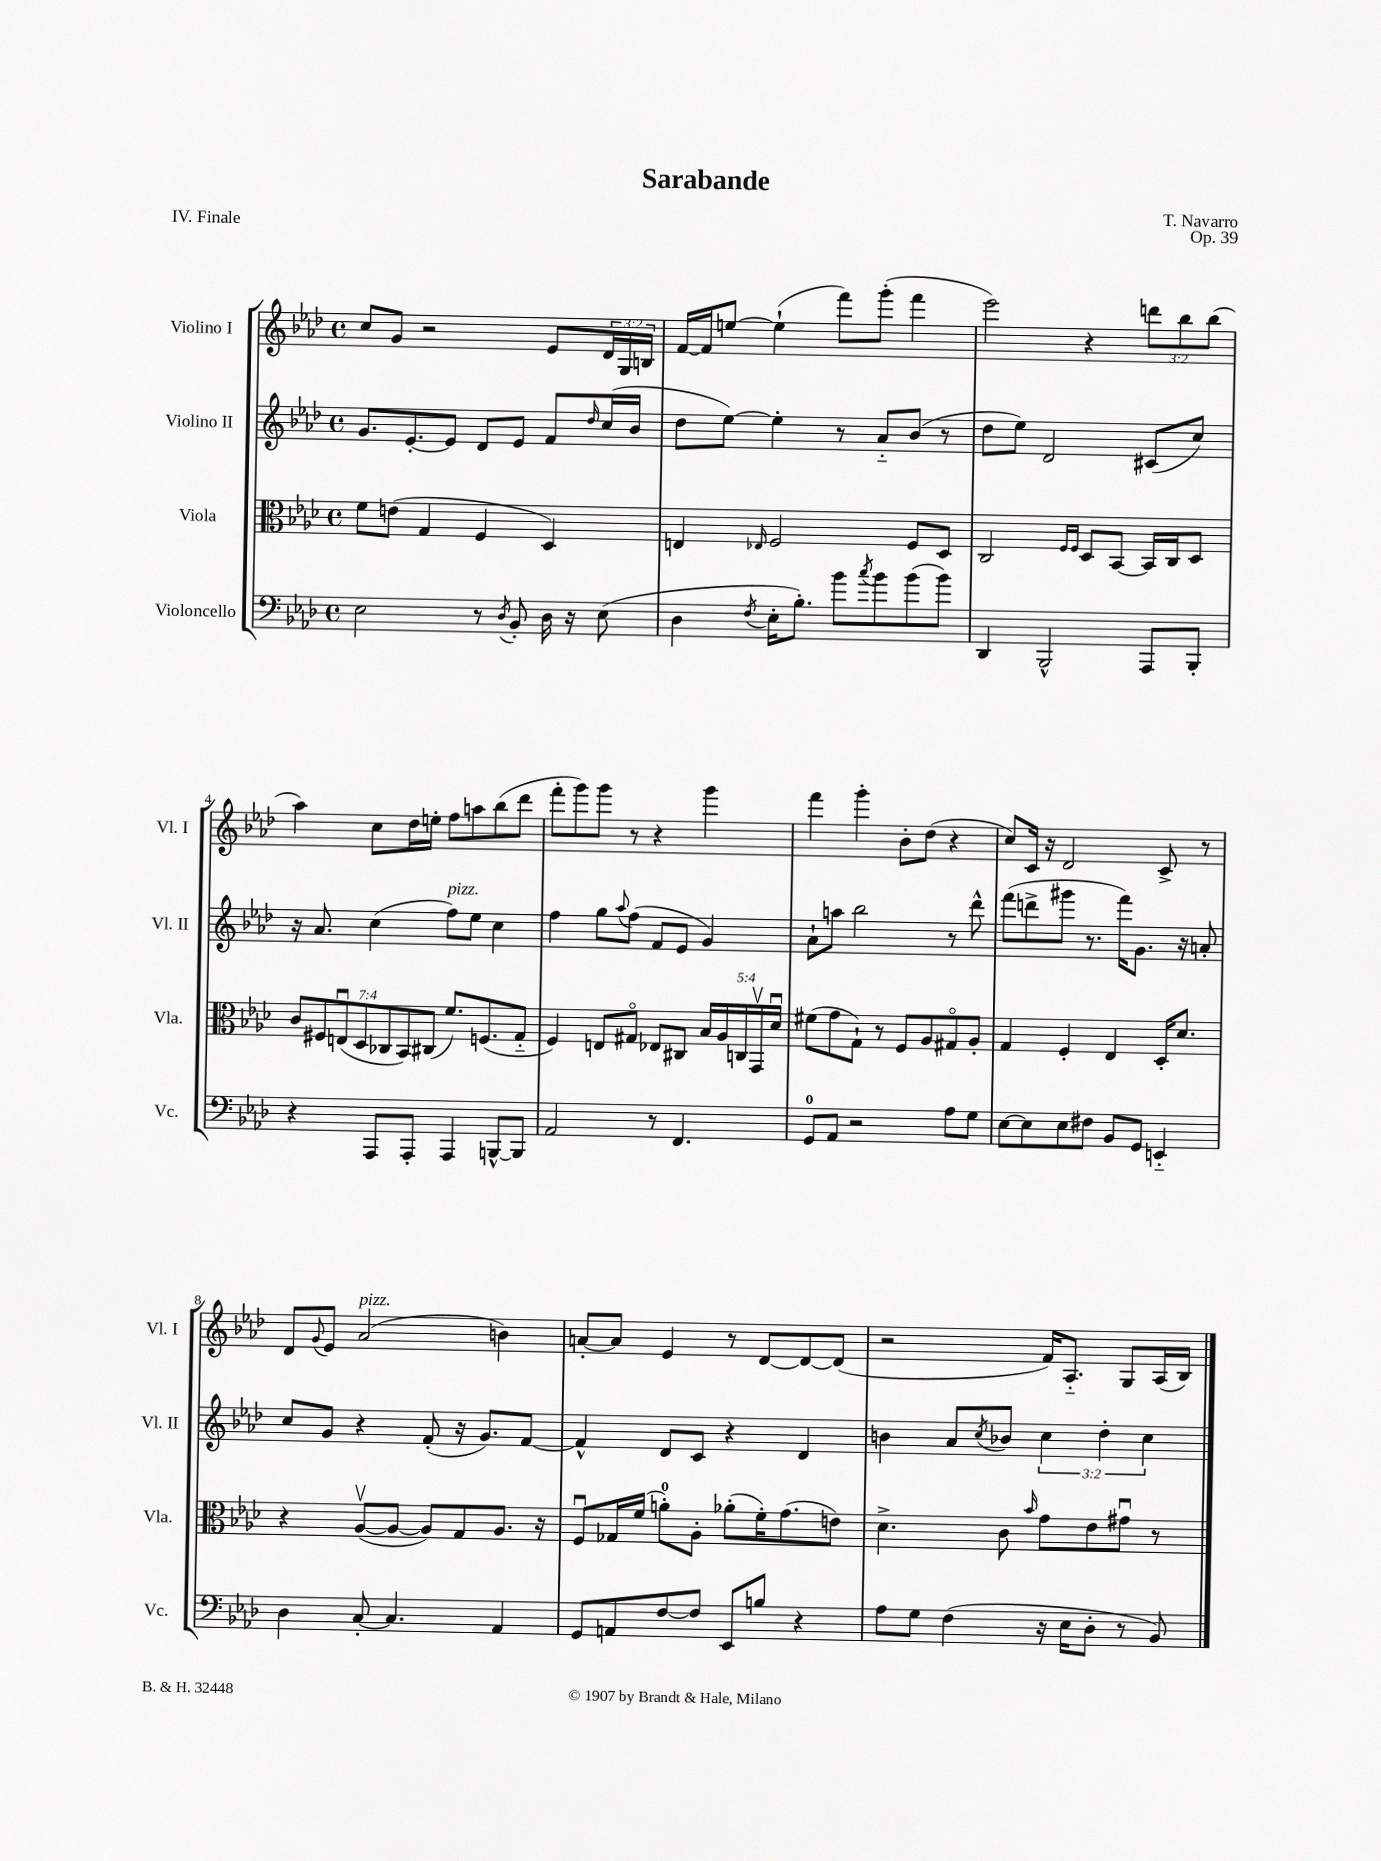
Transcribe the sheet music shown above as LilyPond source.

\header { title = "Sarabande" composer = "T. Navarro" opus = "Op. 39" piece = "IV. Finale" }
<<
\new StaffGroup <<
\new Staff = "s0" \with { instrumentName = "Violino I" shortInstrumentName = "Vl. I" } {
    \clef treble \key aes \major \defaultTimeSignature \time 4/4 \override Staff.TupletNumber.text = #tuplet-number::calc-fraction-text
    c''8 g'8 r2 ees'8 \tuplet 3/2 { des'16 g16 b16 } |
    f'16~ f'16 e''8~ e''4-!( f'''8) g'''8-.( f'''4 |
    ees'''2) r4 \tuplet 3/2 { d'''8 bes''8 bes''8( } |
    aes''4) c''8 des''16 e''16-. f''8 a''8 bes''8( des'''8 |
    f'''8-. g'''8) g'''8 r8 r4 g'''4 |
    f'''4 g'''4-. bes'8-. des''8( r4 |
    c''8) c'16 r16 des'2 c'8-> r8 |
    des'8 \appoggiatura { g'8 } ees'8 aes'2^\markup { \italic "pizz." }( b'4) |
    a'8~-. a'8 ees'4 r8 des'8~ des'8~ des'8( |
    r2 f'16) aes8.-_ g8 aes16( bes16) \bar "|." |
}
\new Staff = "s1" \with { instrumentName = "Violino II" shortInstrumentName = "Vl. II" } {
    \clef treble \key aes \major \defaultTimeSignature \time 4/4 \override Staff.TupletNumber.text = #tuplet-number::calc-fraction-text
    g'8. ees'8.~-. ees'8 des'8 ees'8 f'8 \grace { des''16 } c''16( bes'16 |
    des''8 ees''8~) ees''4-. r8 aes'8-_ bes'8( r8 |
    des''8 ees''8) des'2 cis'8( c''8) |
    r16 aes'8. c''4( f''8^\markup { \italic "pizz." }) ees''8 c''4 |
    f''4 g''8 \appoggiatura { aes''8 } f''8( f'8 ees'8 g'4) |
    aes'8-! a''8 bes''2 r8 des'''8-^ |
    f'''8( d'''8-> gis'''8 r8. f'''16) g'8. r16 a'8-. |
    c''8 g'8 r4 f'8-.( r16 g'8.) f'8~ |
    f'4-^ des'8 c'8 r4 des'4 |
    b'4 aes'8 \acciaccatura { c''8 } bes'8 \tuplet 3/2 { c''4 des''4-. c''4 } \bar "|." |
}
\new Staff = "s2" \with { instrumentName = "Viola" shortInstrumentName = "Vla." } {
    \clef alto \key aes \major \defaultTimeSignature \time 4/4 \override Staff.TupletNumber.text = #tuplet-number::calc-fraction-text
    f'8 e'8( g4 f4 des4) |
    e4 \grace { ees16 } f2 f8 des8 |
    c2 \grace { f16 f16 } des8 bes,8~ bes,16 c16 des8 |
    \tuplet 7/4 { c'8 fis8 e8\downbow( des8 ces8 bes,8) cis8( } f'8.) f8.( g8-_ |
    f4) e8 gis8\flageolet ees8 cis8 \tuplet 5/4 { bes16 aes16 c16 g,16\upbow des'16\downbow } |
    fis'8( g'8 g8-!) r8 f8 aes8 gis8\flageolet aes8-. |
    g4 f4-. ees4 des16-. des'8. |
    r4 aes8~\upbow( aes8~ aes8) g8 aes8. r16 |
    f8\downbow ges16 f'16( a'8-0-.) aes8-. aes'8-.( f'16-.) g'8.( e'8) |
    des'4.-> c'8 \grace { bes'16 } g'8 ees'8 gis'8\downbow r8 \bar "|." |
}
\new Staff = "s3" \with { instrumentName = "Violoncello" shortInstrumentName = "Vc." } {
    \clef bass \key aes \major \defaultTimeSignature \time 4/4
    ees2 r8 \acciaccatura { des8 } bes,8-. des16 r16 ees8( |
    des4 \acciaccatura { f8 } ees16-. bes8.-.) bes'8 \acciaccatura { c''8 } bes'8 bes'8( bes'8) |
    des,4 bes,,2-^ aes,,8 bes,,8-. |
    r4 aes,,8 aes,,8-. aes,,4 b,,8~-^ b,,8 |
    aes,2 r8 f,4. |
    g,8-0 aes,8 r2 aes8 g8 |
    ees8~ ees8 ees8 fis8 bes,8 g,8 e,4-_ |
    des4 c8~-. c4. aes,4 |
    g,8 a,8 f8~ f8 ees,8 b8 r4 |
    aes8 g8 f4( r16 ees16 des8-. r8 bes,8) \bar "|." |
}
>>
>>
